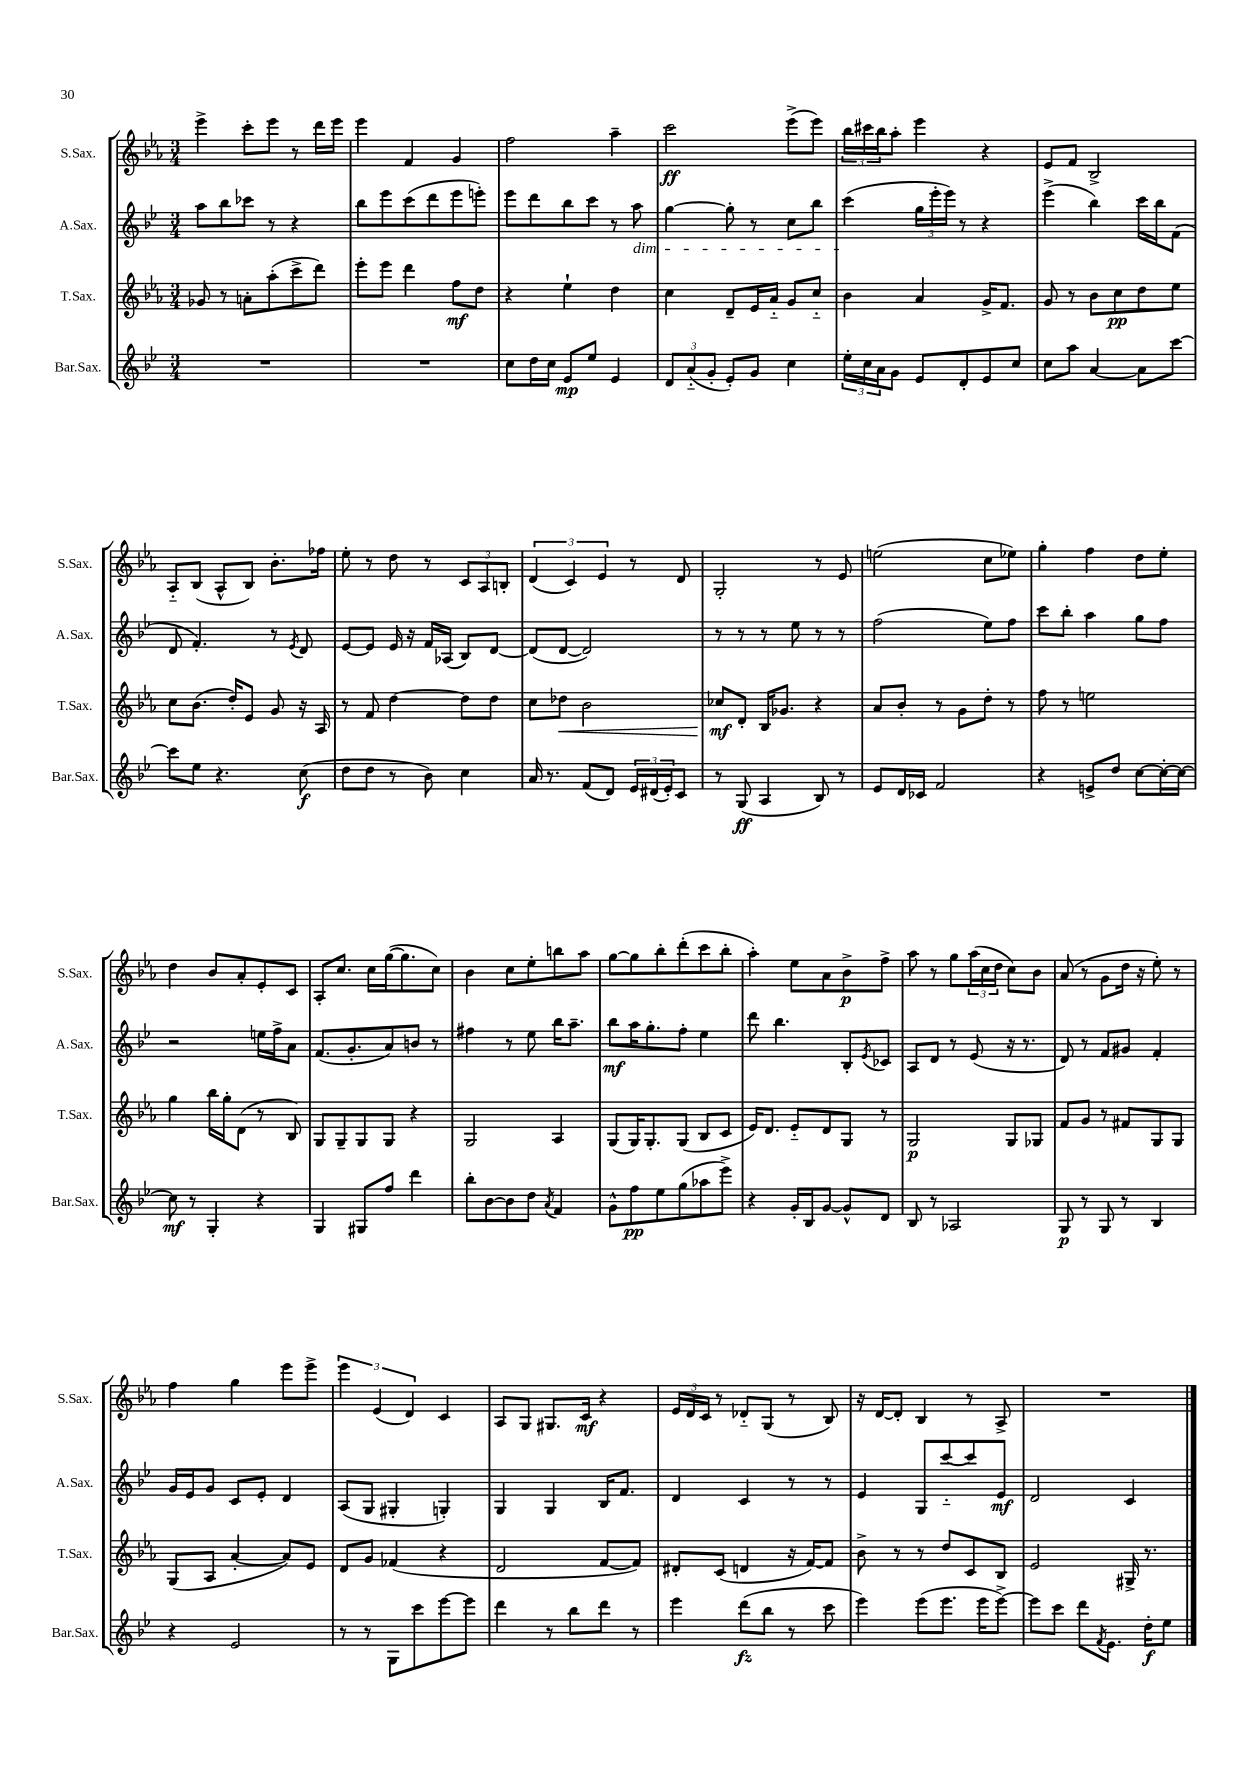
<<
\new StaffGroup <<
\new Staff = "s0" \with { instrumentName = "S.Sax." shortInstrumentName = "S.Sax." } {
    \clef treble \key ees \major \numericTimeSignature \time 3/4
    ees'''4-> c'''8-. ees'''8 r8 d'''16 ees'''16 |
    ees'''4 f'4 g'4 |
    f''2 aes''4-- |
    c'''2\ff ees'''8->( ees'''8) |
    \tuplet 3/2 { bes''16 cis'''16 bes''16 } aes''8-. ees'''4 r4 |
    ees'8 f'8 bes2-> |
    aes8-_ bes8( aes8-^ bes8) bes'8.-. fes''16 |
    ees''8-. r8 d''8 r8 \tuplet 3/2 { c'8 aes8 b8-. } |
    \tuplet 3/2 { d'4( c'4) ees'4 } r8 d'8 |
    g2-. r8 ees'8 |
    e''2( c''8 ees''8) |
    g''4-. f''4 d''8 ees''8-. |
    d''4 bes'8 aes'8-. ees'8-. c'8 |
    aes8-. c''8. c''16 g''16~( g''8. c''8) |
    bes'4 c''8 ees''8-. b''8 aes''8 |
    g''8~ g''8 bes''8-. d'''8-.( c'''8 bes''8-. |
    aes''4-.) ees''8 aes'8 bes'8->\p f''8-> |
    aes''8 r8 g''8 \tuplet 3/2 { aes''16( c''16 d''16 } c''8) bes'8 |
    aes'8( r8 g'8 d''16 r16 ees''8-.) r8 |
    f''4 g''4 ees'''8 ees'''8-> |
    \tuplet 3/2 { ees'''4 ees'4( d'4) } c'4 |
    aes8 g8 gis8. c'16\mf r4 |
    \tuplet 3/2 { ees'16 d'16 c'16 } r8 des'8-_ g8( r8 bes8) |
    r16 d'16~ d'8-. bes4 r8 aes8-> |
    R2. \bar "|." |
}
\new Staff = "s1" \with { instrumentName = "A.Sax." shortInstrumentName = "A.Sax." } {
    \clef treble \key bes \major \numericTimeSignature \time 3/4
    a''8 bes''8 ces'''8 r8 r4 |
    bes''8 ees'''8 c'''8( d'''8 ees'''8 e'''8-.) |
    ees'''8 d'''8 bes''8 c'''8 r8 a''8\dim |
    g''4~ g''8-. r8 c''8 bes''8 |
    c'''4\!( \tuplet 3/2 { g''16 ees'''16-. ees'''16) } r8 r4 |
    ees'''4->( bes''4) c'''16 bes''16 f'8( |
    d'8 f'4.-.) r8 \acciaccatura { ees'8 } d'8 |
    ees'8~ ees'8 ees'16 r16 f'16 aes16( bes8) d'8~ |
    d'8( d'8~ d'2) |
    r8 r8 r8 ees''8 r8 r8 |
    f''2( ees''8) f''8 |
    c'''8 bes''8-. a''4 g''8 f''8 |
    r2 e''16 f''16-> a'8 |
    f'8.( g'8.-. a'8) b'8 r8 |
    fis''4 r8 ees''8 bes''16 a''8.-- |
    bes''8\mf a''16 g''8.-. f''8-. ees''4 |
    d'''8 bes''4. bes8-. \acciaccatura { ees'8 } ces'8 |
    a8 d'8 r8 ees'8( r16 r8. |
    d'8) r8 f'8 gis'8 f'4-. |
    g'16 ees'16 g'8 c'8 ees'8-. d'4 |
    a8( g8 gis4-. g4-.) |
    g4 g4 bes16 f'8. |
    d'4 c'4 r8 r8 |
    ees'4 g8 c'''8~-_ c'''8 ees'8\mf |
    d'2 c'4 \bar "|." |
}
\new Staff = "s2" \with { instrumentName = "T.Sax." shortInstrumentName = "T.Sax." } {
    \clef treble \key ees \major \numericTimeSignature \time 3/4
    ges'8 r8 a'8-. aes''8-.( c'''8-> d'''8) |
    ees'''8-. ees'''8 d'''4 f''8\mf d''8 |
    r4 ees''4-! d''4 |
    c''4 d'8-- ees'16 aes'16-_ g'8 c''8-_ |
    bes'4 aes'4 g'16-> f'8. |
    g'8 r8 bes'8 c''8\pp d''8 ees''8 |
    c''8 bes'8.( d''16-.) ees'8 g'8 r16 aes16 |
    r8 f'8 d''4~ d''8 d''8 |
    c''8 des''8\< bes'2 |
    ces''8\mf\! d'8-. bes16 ges'8. r4 |
    aes'8 bes'8-. r8 g'8 d''8-. r8 |
    f''8 r8 e''2 |
    g''4 bes''16 g''16-. d'8( r8 bes8) |
    g8 g8-- g8 g8 r4 |
    g2 aes4 |
    g8( g16) g8.-. g8( bes8 c'8 |
    ees'16) d'8. ees'8-_ d'8 g8 r8 |
    g2\p g8 ges8 |
    f'8 g'8 r8 fis'8 g8 g8 |
    g8( aes8 aes'4~-. aes'8) ees'8 |
    d'8 g'8 fes'4( r4 |
    d'2 f'8~ f'8) |
    dis'8-. c'8( d'4 r16 f'16~) f'8 |
    bes'8-> r8 r8 d''8 c'8 bes8 |
    ees'2 gis16-> r8. \bar "|." |
}
\new Staff = "s3" \with { instrumentName = "Bar.Sax." shortInstrumentName = "Bar.Sax." } {
    \clef treble \key bes \major \numericTimeSignature \time 3/4
    R2. |
    R2. |
    c''8 d''16 c''16 ees'8\mp ees''8 ees'4 |
    \tuplet 3/2 { d'8 a'8-_( g'8-. } ees'8-.) g'8 c''4 |
    \tuplet 3/2 { ees''16-. c''16 a'16 } g'8 ees'8 d'8-. ees'8 c''8 |
    c''8 a''8 a'4~ a'8 c'''8~ |
    c'''8 ees''8 r4. c''8\f( |
    d''8 d''8 r8 bes'8) c''4 |
    a'16 r8. f'8( d'8) \tuplet 3/2 { ees'16 dis'16( ees'16-.) } c'8 |
    r8 g8\ff( a4 bes8) r8 |
    ees'8 d'16 ces'16 f'2 |
    r4 e'8-> d''8 c''8~ c''16~-. c''16~ |
    c''8\mf r8 g4-. r4 |
    g4 gis8 f''8 d'''4 |
    bes''8-. bes'8~ bes'8 d''8 \acciaccatura { a'8 } f'4 |
    g'8-^ f''8\pp ees''8 g''8( aes''8 ees'''8->) |
    r4 g'16-. bes16 g'8~ g'8-^ d'8 |
    bes8 r8 aes2 |
    g8\p r8 g8 r8 bes4 |
    r4 ees'2 |
    r8 r8 g8 c'''8 ees'''8~ ees'''8 |
    d'''4 r8 bes''8 d'''8 r8 |
    ees'''4 d'''8\fz( bes''8 r8 c'''8 |
    ees'''4) ees'''8( ees'''8. ees'''16 ees'''8~->) |
    ees'''8 c'''8 d'''8 \acciaccatura { f'8 } ees'8. d''16-.\f ees''8 \bar "|." |
}
>>
>>
\layout { \context { \Score \remove "Bar_number_engraver" } }
